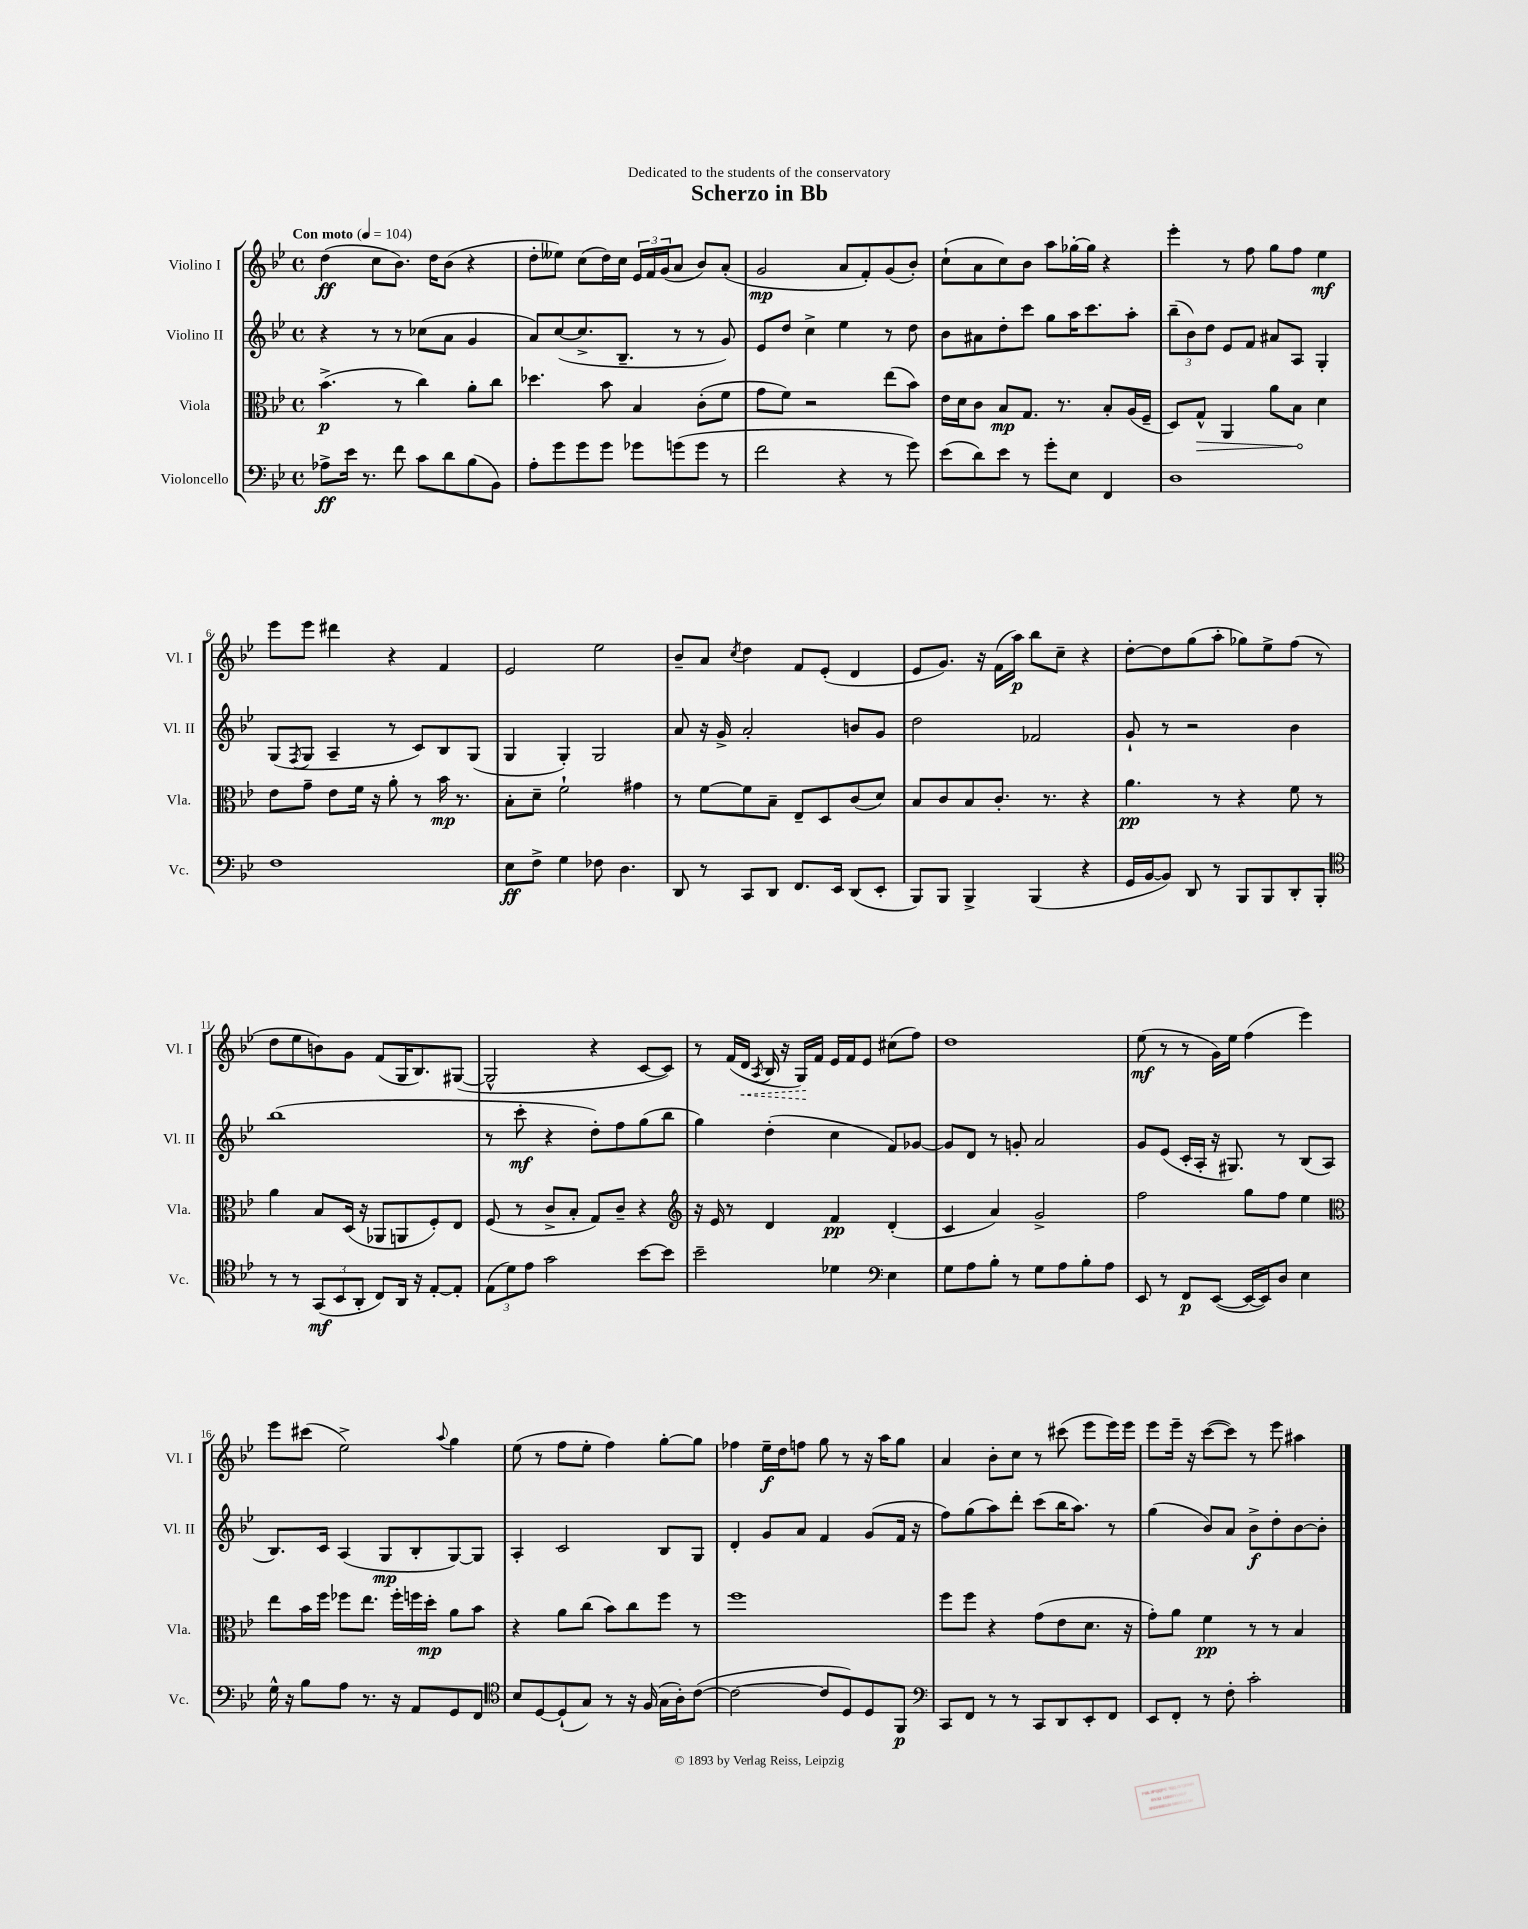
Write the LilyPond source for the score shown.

\header { title = "Scherzo in Bb" dedication = "Dedicated to the students of the conservatory" }
<<
\new StaffGroup <<
\new Staff = "s0" \with { instrumentName = "Violino I" shortInstrumentName = "Vl. I" } {
    \clef treble \key bes \major \defaultTimeSignature \time 4/4 \tempo "Con moto" 4 = 104
    d''4\ff( c''8 bes'8.) d''16 bes'8( r4 |
    d''8-. eeses''8) c''8( d''16) c''16 \tuplet 3/2 { ees'16 f'16 g'16( } a'8 bes'8) a'8-.( |
    g'2\mp a'8 f'8-.) g'8( bes'8-.) |
    c''8-!( a'8 c''8) bes'8 a''8 ges''16~-. ges''16 r4 |
    ees'''4-. r8 f''8 g''8 f''8 ees''4\mf |
    ees'''8 ees'''8 dis'''4 r4 f'4 |
    ees'2 ees''2 |
    bes'8-- a'8 \acciaccatura { c''8 } d''4 f'8 ees'8-.( d'4 |
    ees'8 g'8.) r16 f'16( a''16\p) bes''8 c''8-- r4 |
    d''8~-. d''8 g''8( a''8-. ges''8) ees''8-> f''8( r8 |
    d''8 ees''8 b'8) g'8 f'8( g16 bes8.) gis8~( |
    gis2-^ r4 c'8~ c'8) |
    r8 f'16( \once \override Hairpin.style = #'dashed-line d'16\< \acciaccatura { a8 } bes16 r16 g16\!) f'16 ees'16 f'16 ees'8 cis''8( f''8) |
    d''1 |
    ees''8\mf( r8 r8 g'16) ees''16 f''4( ees'''4) |
    ees'''8 cis'''8( ees''2->) \appoggiatura { a''8 } g''4 |
    ees''8( r8 f''8 ees''8-. f''4) g''8~-. g''8 |
    fes''4 ees''16--\f d''16 f''8 g''8 r8 r16 a''16 g''8 |
    a'4 bes'8-. c''8 r8 cis'''8( ees'''8 ees'''16) ees'''16 |
    ees'''8 ees'''16-- r16 c'''8~( c'''8) r8 ees'''8 ais''4 \bar "|." |
}
\new Staff = "s1" \with { instrumentName = "Violino II" shortInstrumentName = "Vl. II" } {
    \clef treble \key bes \major \defaultTimeSignature \time 4/4
    r4 r8 r8 ces''8( a'8 g'4 |
    a'8) c''8~( c''8.-> bes8.-- r8 r8 g'8) |
    ees'8 d''8 c''4-> ees''4 r8 d''8 |
    bes'8 ais'8 d''8-. c'''8 g''8 a''16 c'''8. a''8-. |
    \tuplet 3/2 { bes''8--( bes'8) d''8 } ees'8 f'8 ais'8 a8 g4-. |
    g8( \acciaccatura { f8 } g8 a4-- r8 c'8) bes8 g8( |
    g4 g4-.) g2 |
    a'8 r16 g'16-> a'2-. b'8 g'8 |
    d''2 fes'2 |
    g'8-! r8 r2 bes'4 |
    bes''1( |
    r8 c'''8-.\mf r4 d''8-.) f''8 g''8( bes''8 |
    g''4) d''4-.( c''4 f'8) ges'8~ |
    ges'8 d'8 r8 g'8-. a'2 |
    g'8 ees'8( c'16-. a16-. r16 gis8.) r8 bes8( a8 |
    bes8.) c'16 a4( g8\mp bes8-. g8~) g8 |
    a4-. c'2 bes8 g8 |
    d'4-. g'8 a'8 f'4 g'8( f'16 r16 |
    f''8) g''8( a''8) d'''8-. c'''8( bes''16 a''8.) r8 |
    g''4( bes'8) a'8 bes'8->\f d''8-. bes'8~ bes'8-. \bar "|." |
}
\new Staff = "s2" \with { instrumentName = "Viola" shortInstrumentName = "Vla." } {
    \clef alto \key bes \major \defaultTimeSignature \time 4/4
    bes'4.->\p( r8 c''4) a'8-. c''8 |
    des''4. bes'8 bes4 c'8-.( f'8 |
    g'8 f'8) r2 ees''8( bes'8) |
    ees'16 d'16 c'8 bes8\mp g8. r8. bes8-. a16( f16-- |
    d8) \once \override Hairpin.circled-tip = ##t g8-^\> a,4 a'8 bes8\! d'4 |
    ees'8 g'8-- ees'8 f'16 r16 a'8-. r8 bes'16\mp r8. |
    bes8-. d'8-- f'2-! gis'4 |
    r8 f'8~ f'8 bes8-- ees8-- d8 c'8( d'8) |
    bes8 c'8 bes8 c'8.-. r8. r4 |
    a'4.\pp r8 r4 f'8 r8 |
    a'4 bes8 d16( r16 aes,8 a,8 f8-.) ees8 |
    f8( r8 c'8-> bes8-. g8) c'8-- r4 |
    \clef treble r16 ees'16 r8 d'4 f'4\pp d'4-.( |
    c'4 a'4) g'2-> |
    f''2 g''8 f''8 ees''4 |
    \clef alto ees''8 bes'16 f''16 fes''8 ees''8. fes''16-. f''16 d''16-.\mp a'8 bes'8 |
    r4 a'8 c''8( bes'8) c''8 f''8 r8 |
    f''1 |
    f''8 f''8 r4 g'8( ees'8 d'8. r16 |
    g'8-.) a'8 f'4\pp r8 r8 bes4 \bar "|." |
}
\new Staff = "s3" \with { instrumentName = "Violoncello" shortInstrumentName = "Vc." } {
    \clef bass \key bes \major \defaultTimeSignature \time 4/4
    aes8->\ff ees'16 r8. f'8 c'8 d'8 bes8( bes,8) |
    a8-. g'8 g'8 g'8 ges'8 g'8( g'8 r8 |
    f'2 r4 r8 g'8) |
    ees'8( d'8) ees'8 r8 g'8-. ees8 f,4 |
    d1 |
    f1 |
    ees8\ff f8-> g4 fes8 d4. |
    d,8 r8 c,8 d,8 f,8. ees,16 d,8( ees,8-. |
    bes,,8) bes,,8 bes,,4-> bes,,4( r4 |
    g,16 bes,16~ bes,8) d,8 r8 bes,,8 bes,,8 d,8-. bes,,8-. |
    \clef tenor r8 r8 \tuplet 3/2 { g,8\mf( bes,8 a,8-. } c8) a,16 r16 ees8~-. ees8-. |
    \tuplet 3/2 { ees8( d'8) ees'8 } g'2 bes'8~ bes'8 |
    bes'2-- des'4 \clef bass ees4 |
    g8 a8 bes8-. r8 g8 a8 bes8-. a8 |
    ees,8 r8 f,8\p ees,8~( ees,16~ ees,16) d8 ees4 |
    g16-^ r16 bes8 a8 r8. r16 a,8 g,8 f,8 |
    \clef tenor bes8 d8~ d8-!( g8) r8 r16 f16( g16 a16-.) c'8~( |
    c'2~ c'8 d8) d8 f,8\p |
    \clef bass c,8 f,8 r8 r8 c,8 d,8 ees,8-. f,8 |
    ees,8 f,8-. r8 f8-. c'2-. \bar "|." |
}
>>
>>
